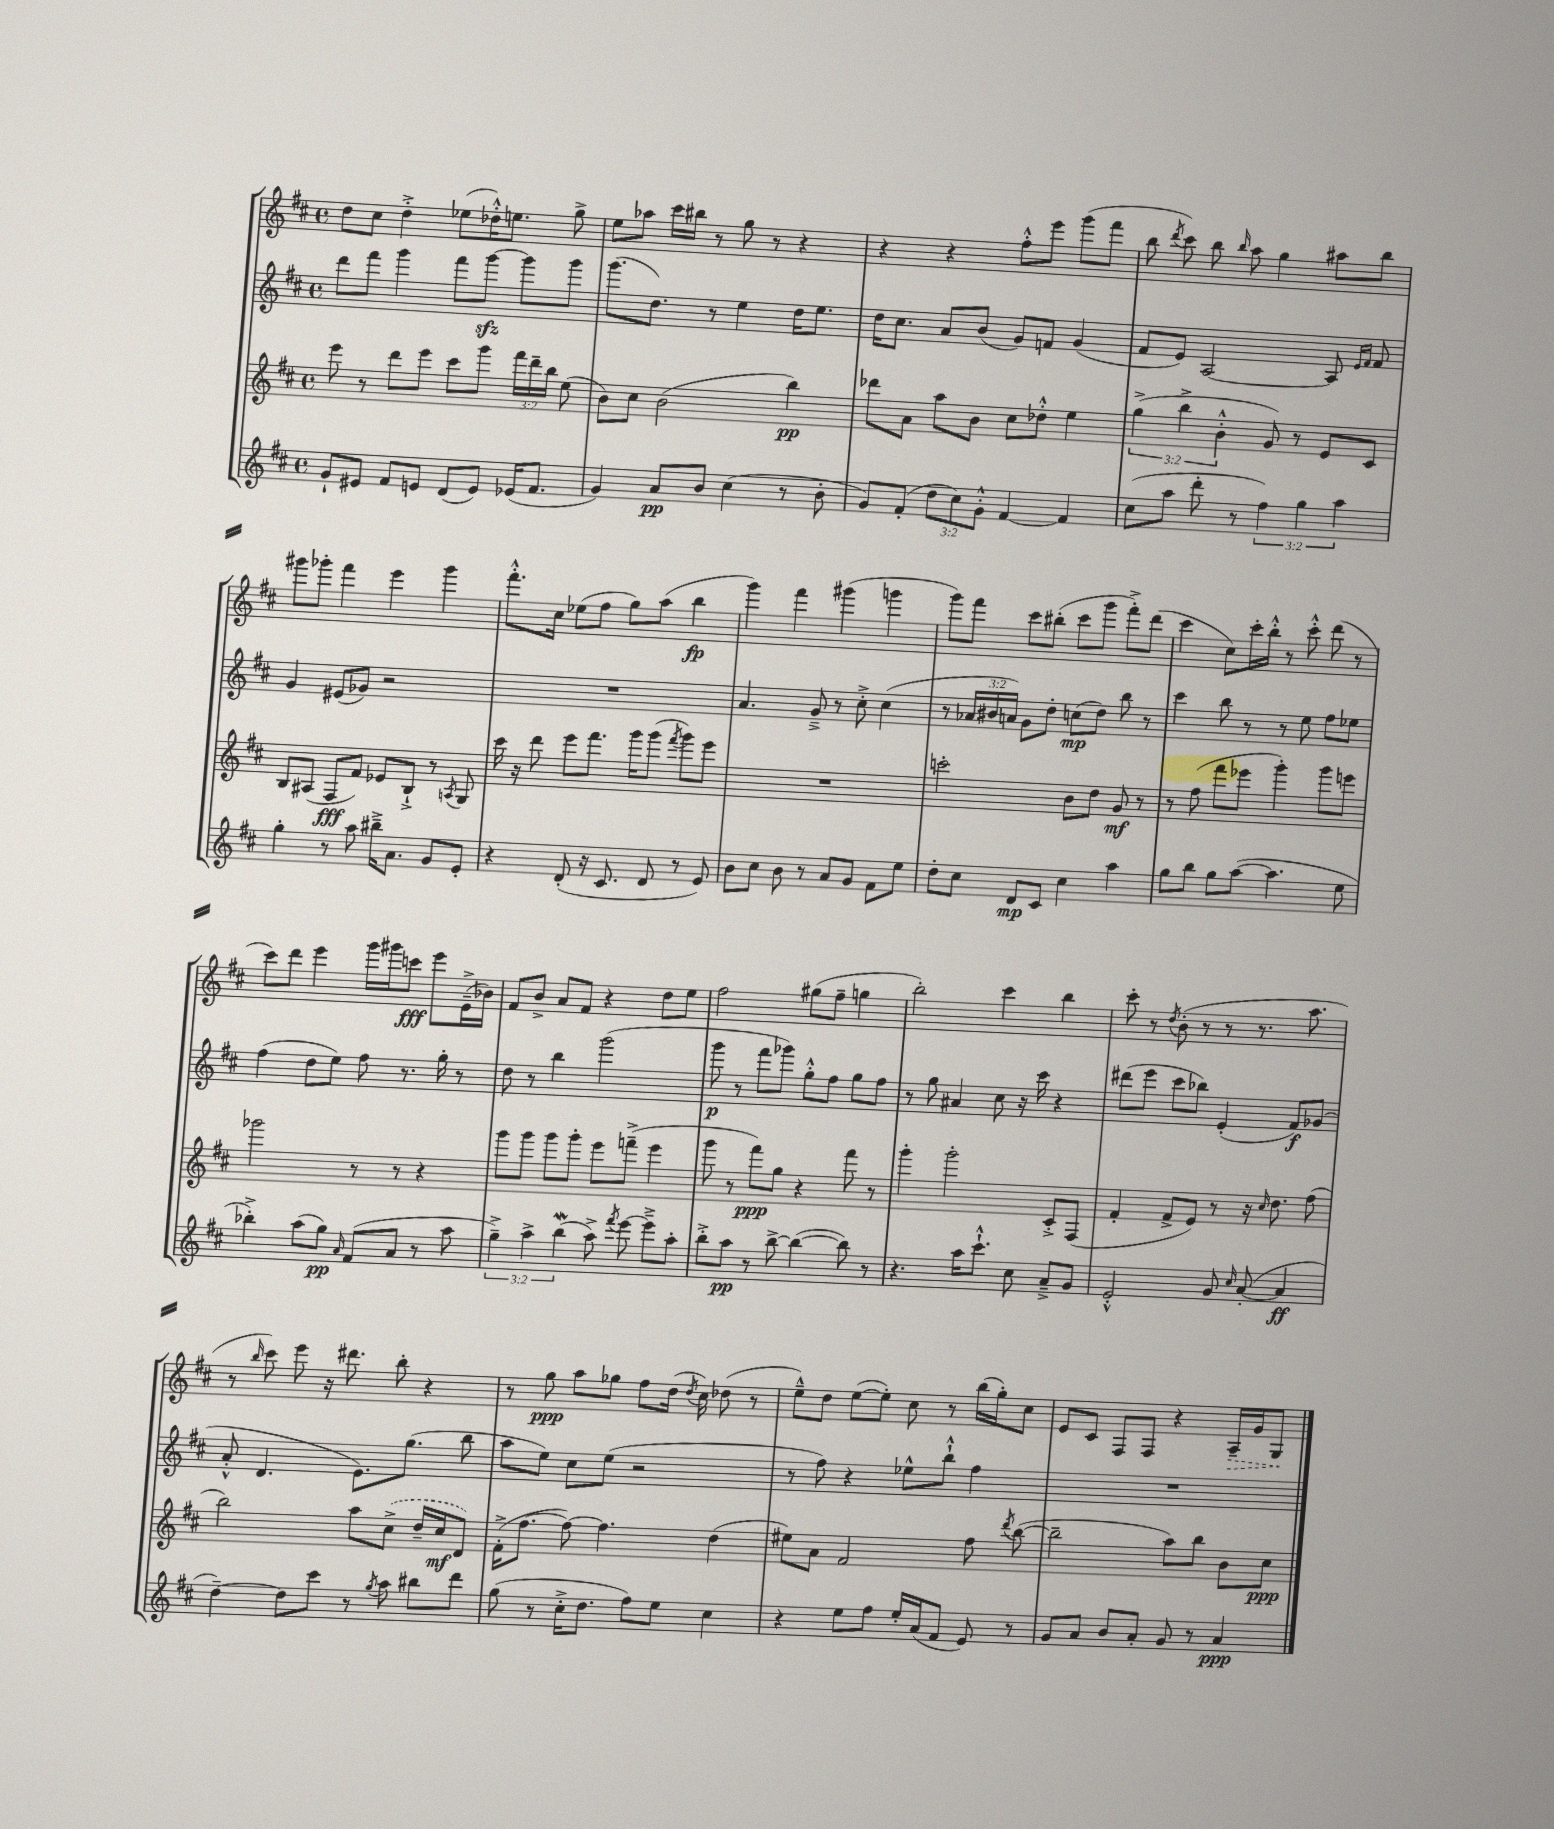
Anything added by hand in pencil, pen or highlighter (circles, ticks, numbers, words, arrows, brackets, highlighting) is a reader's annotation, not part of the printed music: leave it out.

**kern	**kern	**kern	**kern
*staff4	*staff3	*staff2	*staff1
*clefG2	*clefG2	*clefG2	*clefG2
*k[f#c#]	*k[f#c#]	*k[f#c#]	*k[f#c#]
*M4/4	*M4/4	*M4/4	*M4/4
*met(c)	*met(c)	*met(c)	*met(c)
8g`	8eee	8ddd	8dd
8e#	8r	8fff#	8cc#
8f#	8ddd	4ggg	4dd'^
8e	8eee	.	.
(8d	8ccc#	8fff#	(8ee-
8e)	8ggg	[8ggg	16dd-'^^)
.	.	.	8.ee
(16e-	24fff#	8ggg]	.
.	24ddd~	.	.
8.f#	.	.	.
.	24bb	.	.
.	(8ee	8ggg	8gg^
=	=	=	=
4g)	8b)	(8.ggg	8ee
.	8cc#	.	8aa-
.	.	8.dd)	.
8a	(2b	.	16ccc#
.	.	.	16bb#
8b	.	8r	8r
(4cc#	.	4ee	8gg
.	.	.	8r
8r	4bb)	16dd	4r
.	.	8.ee	.
8b'	.	.	.
=	=	=	=
8g)	8ddd-	16dd	4r
.	.	8.cc#	.
(8f#'	8a	.	.
12dd	8aa	8a	4r
12cc#)	.	.	.
.	8b	(8b	.
12g'^^	.	.	.
[4f#	8cc#	8g)	8ff#'^^
.	8dd-'^^	8f	8eee
4f#]	4ee	(4g	(8ggg
.	.	.	8fff#
=	=	=	=
(8cc#	(6gg^	8f#	8bb
.	.	.	8qddd
8aa	.	8e)	8ccc#)
.	6bb^	.	.
8ddd'	.	[2A	8bb
.	6b'^^	.	.
.	.	.	16qqbb
8r	.	.	8aa
6ff#)	8g)	.	4gg
.	8r	.	.
6gg	.	.	.
.	8e	8A]	8aa#
6aa	.	.	.
.	.	16qqe	.
.	.	16qqf#	.
.	8c#	8f#	8bb
=	=	=	=
4gg'	8B	4g	8ggg#
.	(8A#	.	8ggg-'
8r	8F#	(8e#	4fff#
8aa	8f#)	8g-)	.
16bb#~^	8e-	2r	4eee
8.a	.	.	.
.	8B`^	.	.
8g	8r	.	4ggg-
.	8qA	.	.
8e'	8G	.	.
=	=	=	=
4r	16ccc#	1r	8.fff#'^^
.	16r	.	.
.	8ddd	.	.
.	.	.	16cc#
(8d'	8eee	.	(8ee-
16r	8.fff#	.	8ff#
8.c#	.	.	.
.	.	.	8gg)
.	16ggg	.	.
8d	(8ggg	.	(8aa
.	8qfff#	.	.
8r	8ggg)	.	4bb
8e)	8eee	.	.
=	=	=	=
8b	1r	4.a	4ggg)
8cc#	.	.	.
8b	.	.	4fff#
8r	.	8g~^	.
8a	.	8r	(4ggg#
8g	.	8cc#'^	.
8f#	.	(4cc#	4ggg
8ee	.	.	.
=	=	=	=
8dd'	2ccc'	8r	8ggg)
8cc#	.	24a-	8fff#
.	.	24b#	.
.	.	24a)	.
8d	.	8g	8ccc#
8c#	.	8dd'	(8bb#'
4cc#	8b	(8cc	8ccc#
.	8dd	8dd)	8ggg
4aa	8g	8bb	8fff#'^)
.	8r	8r	(8ddd
=	=	=	=
8gg	8r	4ccc#	4ccc#
8bb	(8ff#	.	.
8gg	8fff#	8bb	8cc#)
([8aa	8eee-	8r	16ccc#'
.	.	.	16bb'^^
4.aa]	4ggg')	8r	8r
.	.	8ee	8ccc#'^^
.	8ggg	8ff#	(8ddd
8ee	8eee	8ee-	8r
=	=	=	=
4bb-'^)	2ggg-	(4ff#	8ccc#)
.	.	.	8ddd
(8aa	.	8dd	4eee
8gg)	.	8ee)	.
16qqa	.	.	.
(8f#	8r	8ff#	16ggg
.	.	.	16ggg#
8a	8r	8.r	8ccc
8r	4r	.	8eee
.	.	16gg'	.
8aa	.	8r	(16e~^
.	.	.	16b-)
=	=	=	=
6gg~^)	8ggg	8dd	8f#
.	8ggg	8r	8b^
6aa^	.	.	.
.	8ggg	4bb	8a
(6bb	.	.	.
.	8ggg'	.	8f#
8aa^)	8eee	(2ggg	4r
8qfff#	.	.	.
[8eee	(8fff~^	.	.
8eee~^]	4eee	.	8dd
8aa'	.	.	8ee
=	=	=	=
8bb'^	8ggg	8ggg	2ff#
8aa	8r	8r	.
8r	8fff#)	8fff#	.
[8bb^	8gg	8ggg-)	.
(4bb_	4r	8gg'^^	(8gg#
.	.	8ff#	8ff#~
8bb])	8fff#	8gg	4gg
8r	8r	8ff#	.
=	=	=	=
4.r	4ggg'	8r	2bb')
.	.	8gg	.
.	2ggg'	4a#	.
16aa	.	.	.
8.ccc#`^^	.	.	.
.	.	8cc#	4ccc#
8cc#	.	16r	.
.	.	16ccc#	.
8a~^	8c#'^	4r	4bb
8g	(8F#	.	.
=	=	=	=
2e'^^	4f#'	(8ddd#	8ccc#'
.	.	8eee	8r
.	.	.	8qdd
.	8f#^	8ccc#	(8b'
.	8e)	8bb-)	8r
8g	8r	(4e'	8r
16qqcc#	.	.	.
([8a'	16r	.	8.r
.	16qqcc#	.	.
.	8.dd	.	.
4a]	.	8f#)	.
.	.	.	8.aa
.	(8ff#	(8g-	.
=	=	=	=
[4dd~)	2bb)	8a'^^	8r
.	.	.	16qqbb
.	.	4.d	8ccc#)
8dd]	.	.	8eee
8ccc#	.	.	16r
.	.	.	8.ddd#
8r	8aa	8.e)	.
8qgg	.	.	.
8aa	(8cc#^	.	8bb'
.	.	(8.gg	.
8bb#	16dd~	.	4r
.	16cc#	.	.
8ddd	8d)	8bb	.
=	=	=	=
(8gg	(16f#'^	8aa	8r
.	[8.ff#	.	.
8r	.	8ee)	8gg
16cc#'^	8ff#_)	8cc#	8aa
8.dd	.	.	.
.	4.ff#]	(8ee	8gg-
8ff#)	.	2r	8ff#
8ee	.	.	(16dd
.	.	.	8qdd
.	.	.	16cc#)
4cc#	(4dd	.	(8dd-
.	.	.	8r
=	=	=	=
4r	8ee#)	8r	8ee~^^)
.	8a	8ff#)	8dd
8ee	2f#	4r	([8ee
8ff#	.	.	8ee'])
16ee'	.	8ee-^^	8cc#
(16a	.	.	.
8f#	.	8bb`^^	8r
8e)	8ff#	4ff#	(16bb
.	.	.	16gg')
.	8qddd	.	.
8r	([8bb	.	8cc#
=	=	=	=
8g	2bb~]	1r	8e
8a	.	.	8c#
8b	.	.	8F#
8a'	.	.	8F#
8g	8aa)	.	4r
8r	8bb	.	.
4a	8b	.	16A~
.	.	.	16g
.	8cc#	.	8G
==	==	==	==
*-	*-	*-	*-
